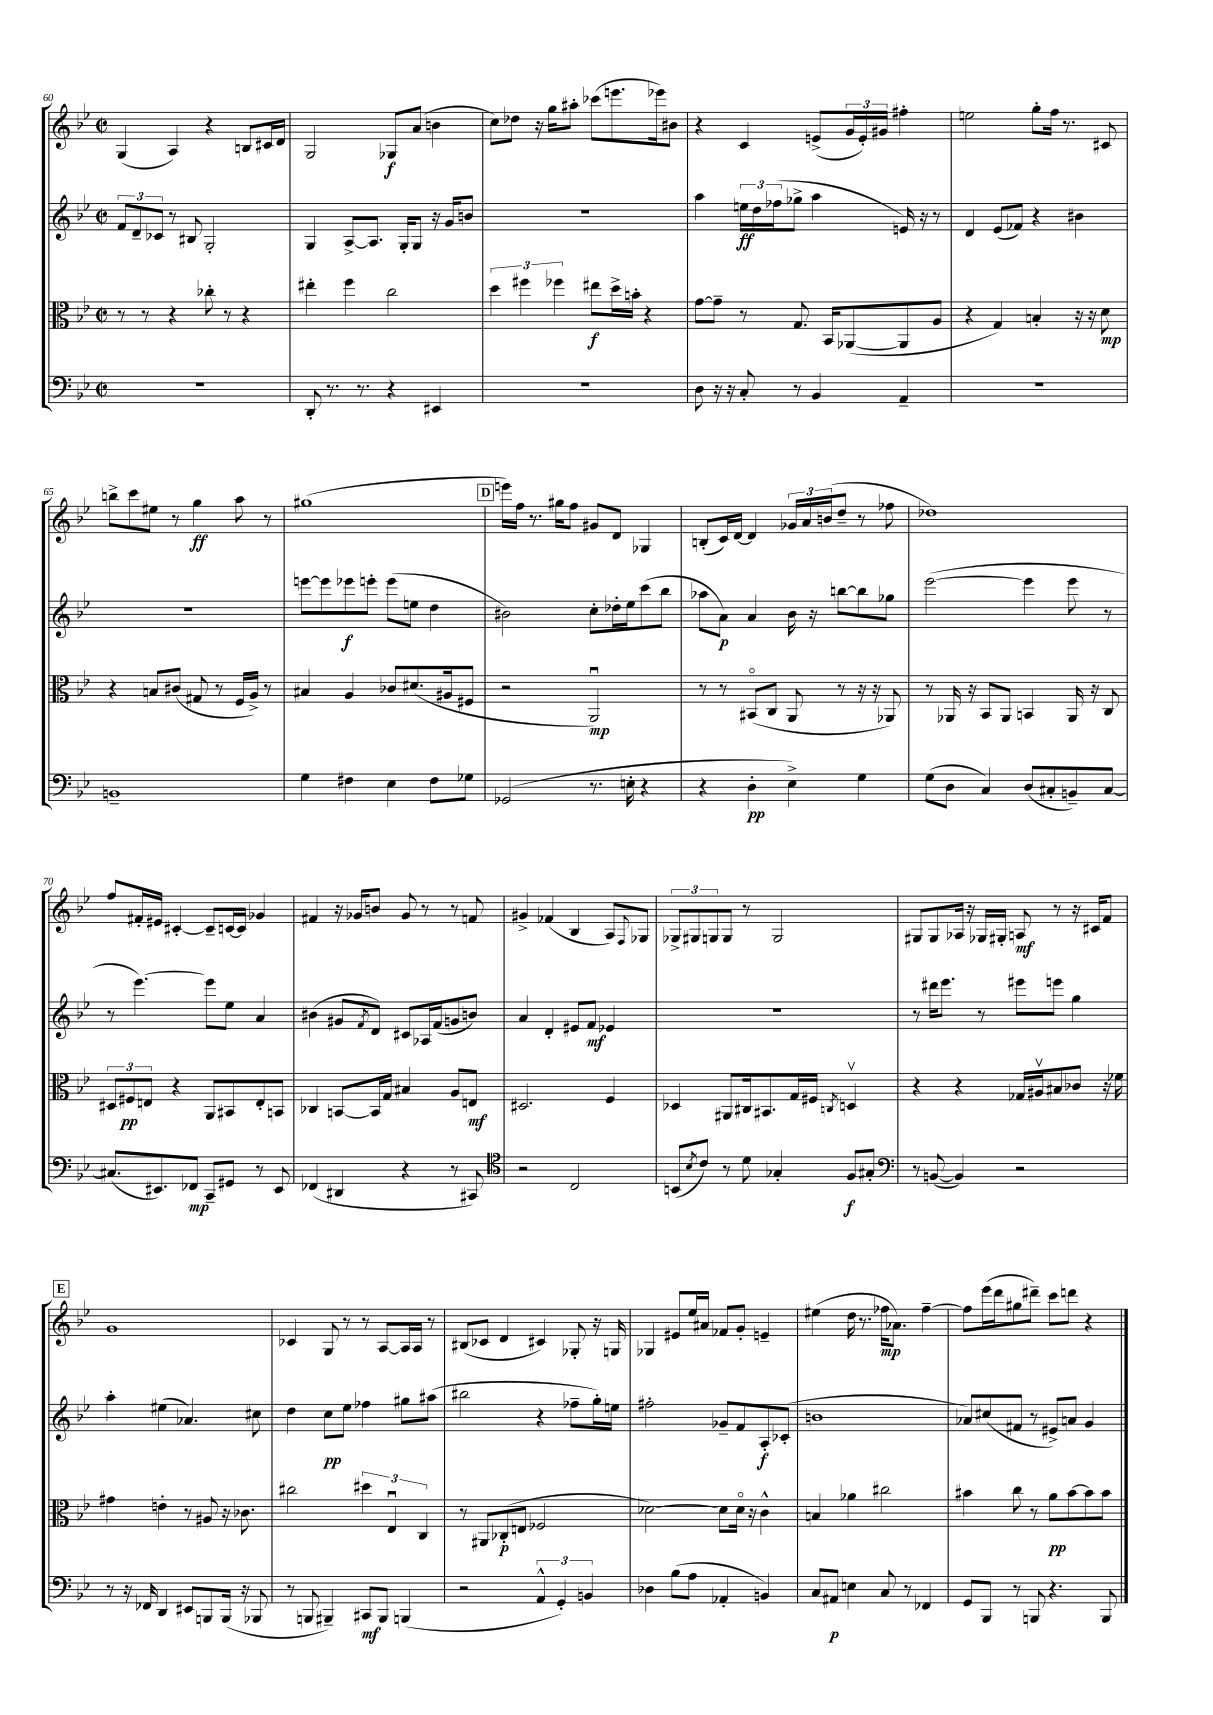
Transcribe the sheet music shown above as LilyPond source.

<<
\new StaffGroup <<
\new Staff = "s0" {
    \clef treble \key bes \major \defaultTimeSignature \time 2/2
    g4( a4) r4 b8 cis'16 d'16 |
    g2 ges8\f a'8( b'4 |
    c''8) des''8 r16 g''16 ais''8-. ces'''8( e'''8. ees'''16) bis'8 |
    r4 c'4 e'8->( \tuplet 3/2 { g'16 e'16-.) gis'16 } fis''4-. |
    e''2 g''8-. f''16 r8. cis'8 |
    b''8-> c'''8 eis''8 r8 g''4\ff a''8 r8 |
    gis''1( |
    \mark \markup { \box "D" } e'''16) f''16 r8. gis''16 f''8 gis'8 d'8 ges4 |
    b8-.( c'16) d'16~ d'4 \tuplet 3/2 { ges'16 a'16 b'16( } d''8-- r8 fes''8 |
    des''1) |
    f''8 fis'16-. eis'16 cis'4~-. cis'8-- c'16~ c'16 ges'4 |
    fis'4 r16 ges'16 b'8 ges'8 r8 r8 f'8 |
    gis'4-> fes'4( bes4 a8) \appoggiatura { f8 } ges8 |
    \tuplet 3/2 { ges8-> gis8 g8 } g8 r8 g2 |
    gis8 gis8 aes16 r16 ges16 gis16-. a8\mf r8 r16 cis'16 f'8 |
    \mark \markup { \box "E" } g'1 |
    ces'4 g8 r8 r8 a8~ a16 a16 r8 |
    bis8( ces'8 d'4 cis'4) ges8-. r16 g16 |
    ges4 eis'8 ees''16 ais'16 fes'8 g'8-. e'4-- |
    eis''4( d''16 r8. fes''16\mp aes'8.) fes''4~-- |
    fes''8 ees'''16( d'''16 gis''8 dis'''8--) c'''8 d'''8 r4 \bar "|." |
}
\new Staff = "s1" {
    \clef treble \key bes \major \defaultTimeSignature \time 2/2
    \tuplet 3/2 { f'8 d'8-- ces'8 } r8 bis8 g2-. |
    g4 a8~-> a8. g16-. g8 r16 g'16 b'8 |
    R1 |
    a''4 \tuplet 3/2 { e''16\ff d''16 fes''16( } ges''8-> a''4 e'16) r16 r8 |
    d'4 ees'8( fes'8) r4 bis'4 |
    R1 |
    e'''8~ e'''8 ees'''8\f e'''8-. e'''8( e''8 d''4 |
    \mark \markup { \box "D" } bis'2) c''8-. des''16-. ees''16 c'''8( bes''8 |
    aes''8 a'8\p) a'4 bes'16 r16 b''8~ b''8 ges''8 |
    ees'''2~( ees'''4 ees'''8 r8 |
    r8 ees'''4.~) ees'''8 ees''8 a'4 |
    bis'4( gis'8 \acciaccatura { f'8 } d'8) cis'8 aes16 f'16( g'8 b'8) |
    a'4 d'4-. eis'8 f'8\mf ees'4 |
    R1 |
    r8 dis'''16 ees'''8. r8 eis'''8 e'''8 g''4 |
    \mark \markup { \box "E" } a''4-. eis''4( aes'4.) cis''8 |
    d''4 c''8\pp ees''8 fes''4 gis''8 ais''8( |
    bis''2 r4 fes''8-- g''16-.) e''16 |
    fis''2-. ges'8-- f'8 a8-.\f ces'8-.( |
    b'1 |
    aes'8) cis''8( fis'8 r8 eis'8->) a'8 g'4 \bar "|." |
}
\new Staff = "s2" {
    \clef alto \key bes \major \defaultTimeSignature \time 2/2
    r8 r8 r4 ces''8-. r8 r4 |
    eis''4-. f''4 c''2 |
    \tuplet 3/2 { d''4 fis''4 fes''4 } eis''8\f d''16-> b'16-. r4 |
    g'8~ g'8-- r8 g8. bes,16 aes,8~( aes,8 a8 |
    r4 g4) b4-. r16 r16 d'8\mp |
    r4 b8 cis'8( gis8 r8 f16 a16->) r8 |
    bis4 a4 ces'8 dis'8.( ais16 fis8 |
    \mark \markup { \box "D" } r2 a,2\downbow\mp) |
    r8 r8 bis,8\flageolet( c8 a,8 r8 r16 r16 aes,8) |
    r8 aes,16 r16 bes,8 aes,8 b,4 aes,16 r16 c8 |
    \tuplet 3/2 { dis8 fis8\pp e8 } r4 a,8 bis,8 e8-. b,8 |
    ces4 b,8~ b,16 g16 bis4 a8 e8\mf |
    dis2. f4 |
    des4 ais,8 cis16 bis,8. g16 fis16 \acciaccatura { c8 } d4\upbow |
    r4 r4 ges16 ais16\upbow bis8 ces'8 r16 fes'16 |
    \mark \markup { \box "E" } gis'4 e'4-. r8 ais8 r16 ces'8. |
    cis''2 \tuplet 3/2 { dis''4 ees4\downbow c4 } |
    r8 ais,8 ces8-.\p( e8 fes2 |
    des'2~) des'8 des'16\flageolet r16 c'4-^ |
    b4 aes'4 cis''2 |
    bis'4 c''8 r8 a'8\pp bis'8~ bis'8 bis'8 \bar "|." |
}
\new Staff = "s3" {
    \clef bass \key bes \major \defaultTimeSignature \time 2/2
    r1 |
    d,8-. r8. r8. r4 eis,4 |
    R1 |
    d8 r16 r16 c8-. r8 bes,4 a,4-- |
    r1 |
    b,1-- |
    g4 fis4 ees4 fis8 ges8 |
    \mark \markup { \box "D" } ges,2( r8. e16-. r4 |
    r4 d4-.\pp ees4->) g4 |
    g8( d8 c4) d8( cis8-. b,8--) cis8~ |
    cis8.( eis,8.) fes,8\mp c,8-- gis,8 r8 eis,8 |
    fes,4( dis,4 r4 r8 cis,8) |
    \clef tenor r2 c2 |
    b,8( \acciaccatura { bes8 } c'8) r8 d'8 ges4-. f8\f gis8-. |
    \clef bass r8 b,8~( b,4) r2 |
    \mark \markup { \box "E" } r8 r16 fes,16 d,4 eis,8 b,,8 b,,16( r16 bes,,8 |
    r8 b,,8 bis,,4--) cis,8\mf bis,,8 b,,4( |
    r2 \tuplet 3/2 { a,4-^ g,4-.) b,4 } |
    des4 bes8( a8 aes,4-. b,4) |
    c8 ais,8\p e4 c8 r8 fes,4 |
    g,8 bes,,8 r8 b,,8 r4. b,,8 \bar "|." |
}
>>
>>
\layout { \context { \Score currentBarNumber = #60 } }
